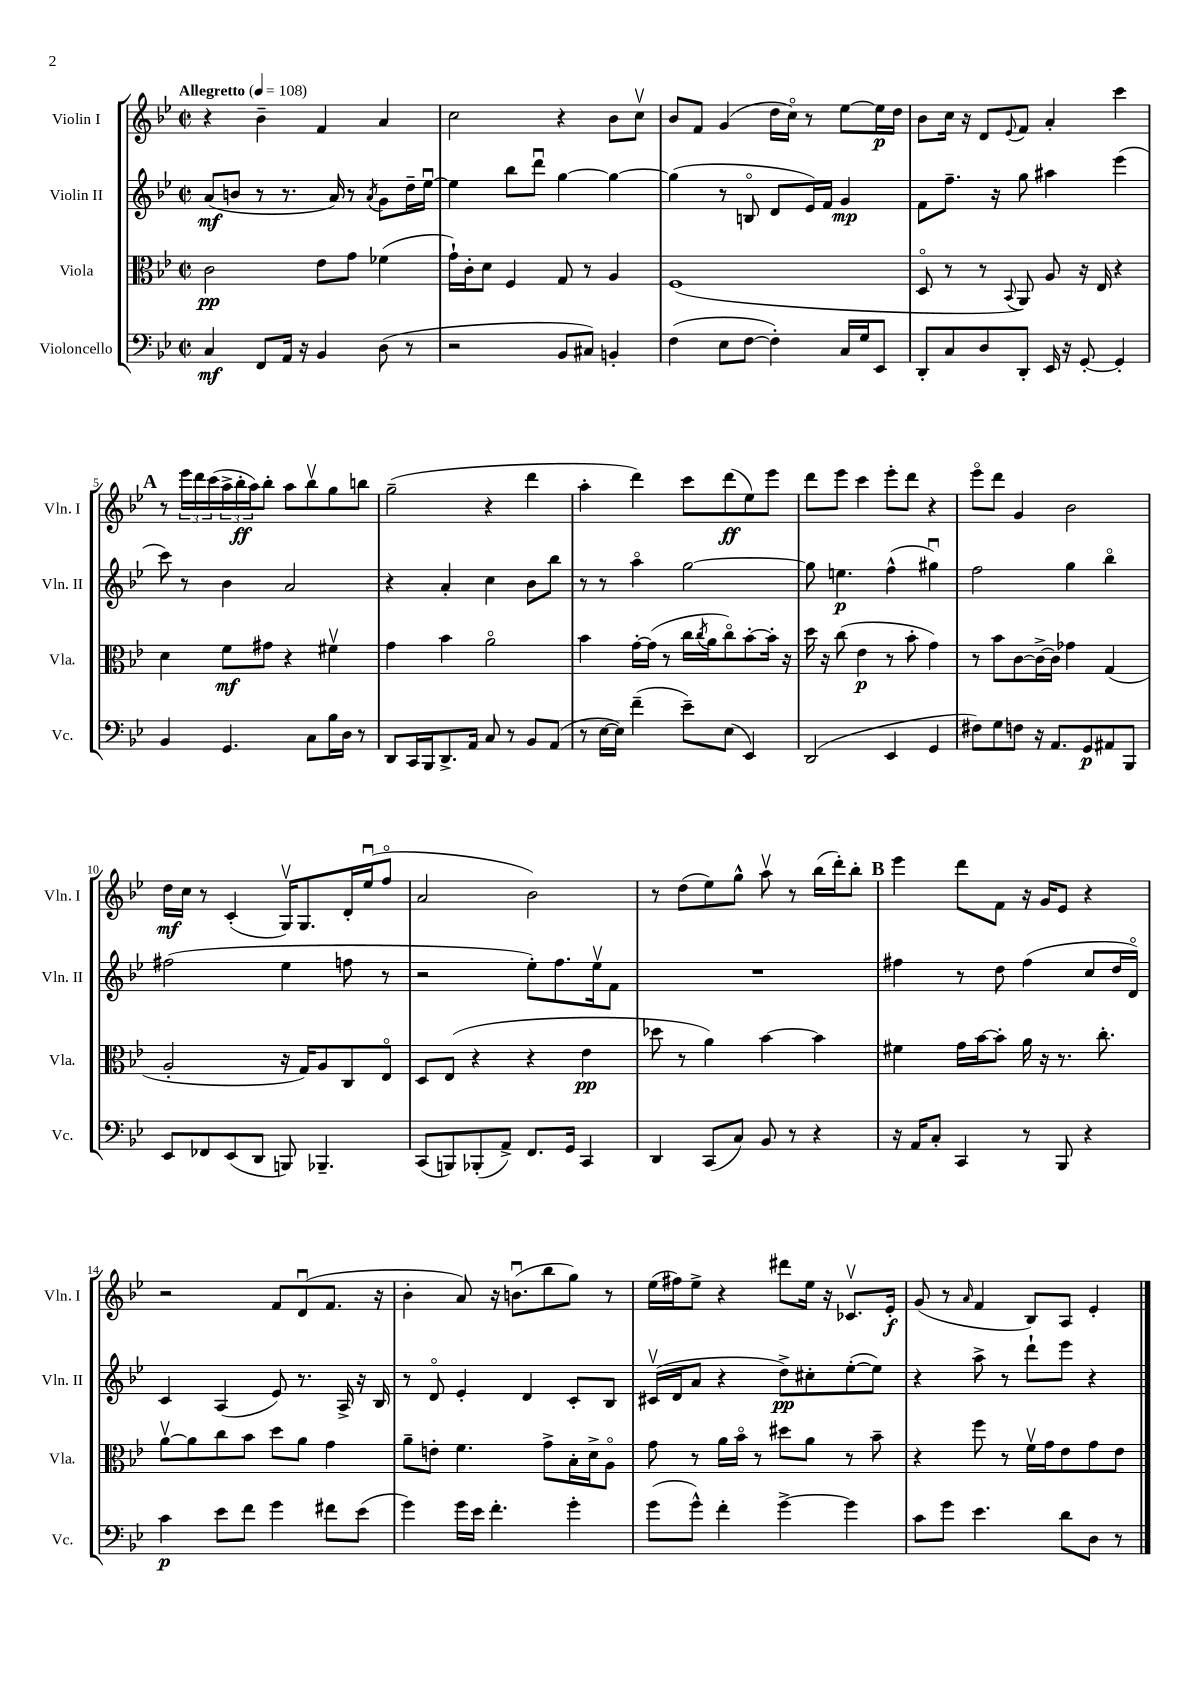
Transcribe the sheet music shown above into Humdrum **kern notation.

**kern	**dynam	**kern	**dynam	**kern	**dynam	**kern	**dynam
*part4	*part4	*part3	*part3	*part2	*part2	*part1	*part1
*staff4	*staff4	*staff3	*staff3	*staff2	*staff2	*staff1	*staff1
*I"Violoncello	*	*I"Viola	*	*I"Violin II	*	*I"Violin I	*
*I'Vc.	*	*I'Vla.	*	*I'Vln. II	*	*I'Vln. I	*
*clefF4	*	*clefC3	*	*clefG2	*	*clefG2	*
*k[b-e-]	*	*k[b-e-]	*	*k[b-e-]	*	*k[b-e-]	*
*M2/2	*	*M2/2	*	*M2/2	*	*M2/2	*
*met(c|)	*	*met(c|)	*	*met(c|)	*	*met(c|)	*
*MM108	*	*MM108	*	*MM108	*	*MM108	*
=1	=1	=1	=1	=1	=1	=1	=1
!	!	!	!	!	!	!LO:TX:a:B:t=Allegretto	!
4C/	mf	2c\	pp	(8a/L	mf	4r	.
.	.	.	.	8bn/J	.	.	.
8FF/L	.	.	.	8r	.	4b-~\	.
16AA/Jk	.	.	.	8.r	.	.	.
16r	.	.	.	.	.	.	.
4BB-/	.	8e-\L	.	.	.	4f/	.
.	.	.	.	16a/)	.	.	.
.	.	8g\J	.	8r	.	.	.
.	.	.	.	8qa/	.	.	.
(8D\	.	(4f-X\	.	8g\L	.	4a/	.
8r	.	.	.	16dd~\L	.	.	.
.	.	.	.	[16ee-u\JJ	.	.	.
=2	=2	=2	=2	=2	=2	=2	=2
2r	.	16g`\LL)	.	4ee-\]	.	2cc\	.
.	.	16c'\J	.	.	.	.	.
.	.	8d\J	.	.	.	.	.
.	.	4F/	.	8bb-\L	.	.	.
.	.	.	.	8dddu\J	.	.	.
8BB-/L	.	8G/	.	[4gg\	.	4r	.
8C#X/J)	.	8r	.	.	.	.	.
4BBn'/	.	4A/	.	4gg\_	.	8b-\L	.
.	.	.	.	.	.	8ccv\J	.
=3	=3	=3	=3	=3	=3	=3	=3
(4F\	.	(1F	.	(4gg\]	.	8b-/L	.
.	.	.	.	.	.	8f/J	.
8E-\L	.	.	.	8r	.	(4g/	.
[8F\J	.	.	.	8Bn/	.	.	.
4F'\])	.	.	.	8d/L	.	16dd\LL	.
.	.	.	.	.	.	16cc\JJ)	.
.	.	.	.	16e-/L)	.	8r	.
.	.	.	.	16f/JJ	.	.	.
16C/LL	.	.	.	4g/	mp	[8ee-\L	.
16G/J	.	.	.	.	.	.	.
8EE-/J	.	.	.	.	.	16ee-\L]	p
.	.	.	.	.	.	16dd\JJ	.
=4	=4	=4	=4	=4	=4	=4	=4
8DD'/L	.	8D/	.	8f\L	.	8b-\L	.
8C/	.	8r	.	8.ff~\J	.	16cc\Jk	.
.	.	.	.	.	.	16r	.
8D/	.	8r	.	.	.	8d/L	.
.	.	.	.	16r	.	.	.
.	.	8qqBB-/	.	.	.	8qqe-/	.
8DD'/J	.	8AA/)	.	8gg\	.	8f/J	.
16EE-/	.	8A/	.	4aa#X\	.	4a'/	.
16r	.	.	.	.	.	.	.
[8GG'/	.	16r	.	.	.	.	.
.	.	16E-/	.	.	.	.	.
4GG'/]	.	4r	.	(4eee-\	.	4ccc\	.
!!LO:LB:g=z
!!LO:REH:place=s1:t=A
=5	=5	=5	=5	=5	=5	=5	=5
4BB-/	.	4d\	.	8ccc\)	.	8r	.
.	.	.	.	8r	.	24eee-\LL	.
.	.	.	.	.	.	24ddd\	.
.	.	.	.	.	.	(24ccc\	.
4.GG/	.	8f\L	mf	4b-\	.	24aa^\	.
.	.	.	.	.	.	24bb-'\	ff
.	.	.	.	.	.	24aa\J)	.
.	.	8g#X\J	.	.	.	8bb-'\J	.
.	.	4r	.	2a/	.	8aa\L	.
8C\L	.	.	.	.	.	8bb-v\	.
16B-\L	.	4f#Xv\	.	.	.	8gg\	.
16D\JJ	.	.	.	.	.	.	.
8r	.	.	.	.	.	8bbn\J	.
=6	=6	=6	=6	=6	=6	=6	=6
8DD/L	.	4g\	.	4r	.	(2gg~\	.
16CC/L	.	.	.	.	.	.	.
16BBB-/J	.	.	.	.	.	.	.
8.DD^/	.	4b-\	.	4a'/	.	.	.
16AA/Jk	.	.	.	.	.	.	.
8C/	.	2a\	.	4cc\	.	4r	.
8r	.	.	.	.	.	.	.
8BB-/L	.	.	.	8b-\L	.	4ddd\	.
(8AA/J	.	.	.	8bb-\J	.	.	.
=7	=7	=7	=7	=7	=7	=7	=7
8r	.	4b-\	.	8r	.	4aa'\	.
[16E-\LL	.	.	.	8r	.	.	.
16E-\JJ])	.	.	.	.	.	.	.
(4f~\	.	[16g'\LL	.	4aa\	.	4ddd\)	.
.	.	(16g\JJ]	.	.	.	.	.
.	.	8r	.	.	.	.	.
8e-~\L)	.	16cc\LL	.	[2gg\	.	8ccc\L	.
.	.	8qcc/	.	.	.	.	.
.	.	16a\J	.	.	.	.	.
(8E-\J	.	8cc\)	.	.	.	(8ddd\	ff
4EE-/)	.	[8b-'\	.	.	.	8ee-\)	.
.	.	16b-'\Jk]	.	.	.	8eee-\J	.
.	.	16r	.	.	.	.	.
=8	=8	=8	=8	=8	=8	=8	=8
(2DD/	.	16dd\	.	8gg\]	.	8ddd\L	.
.	.	16r	.	.	.	.	.
.	.	(8cc\	.	4.een\	p	8eee-\J	.
.	.	4e-\	p	.	.	4ccc\	.
4EE-/	.	8r	.	(4ff^^\	.	8eee-'\L	.
.	.	8b-'\	.	.	.	8ddd\J	.
4GG/	.	4g\)	.	4gg#Xu\)	.	4r	.
=9	=9	=9	=9	=9	=9	=9	=9
8F#X\L)	.	8r	.	2ff\	.	8eee-\L	.
8G\	.	8b-\L	.	.	.	8ddd\J	.
8Fn\J	.	[8c\	.	.	.	4g/	.
16r	.	16c^\L_	.	.	.	.	.
8.AA/L	.	16c\JJ]	.	.	.	.	.
.	.	4g-X\	.	4gg\	.	2b-\	.
8GG/	p	.	.	.	.	.	.
8AA#X/	.	(4G/	.	4bb-\	.	.	.
8BBB-/J	.	.	.	.	.	.	.
!!LO:LB:g=z
=10	=10	=10	=10	=10	=10	=10	=10
8EE-/L	.	2A'/	.	(2ff#X\	.	16dd\LL	mf
.	.	.	.	.	.	16cc\JJ	.
8FF-X/	.	.	.	.	.	8r	.
(8EE-/	.	.	.	.	.	(4c'/	.
8DD/J	.	.	.	.	.	.	.
8BBBn/)	.	16r	.	4ee-\	.	16Gv/KL)	.
.	.	16G/KL)	.	.	.	8.G/	.
4.BBB-X~/	.	8A/	.	.	.	.	.
.	.	8C/	.	8ffn\	.	16d'/L	.
.	.	.	.	.	.	(16ee-u/J	.
.	.	8E-/J	.	8r	.	8ff/J	.
=11	=11	=11	=11	=11	=11	=11	=11
(8CC/L	.	8D/L	.	2r	.	2a/	.
8BBBn/)	.	(8E-/J	.	.	.	.	.
(8BBB-X'/	.	4r	.	.	.	.	.
8AA^/J)	.	.	.	.	.	.	.
8.FF/L	.	4r	.	8ee-'\L)	.	2b-\)	.
.	.	.	.	8.ff\	.	.	.
16GG/Jk	.	.	.	.	.	.	.
4CC/	.	4e-\	pp	.	.	.	.
.	.	.	.	16ee-v\k	.	.	.
.	.	.	.	8f\J	.	.	.
=12	=12	=12	=12	=12	=12	=12	=12
4DD/	.	8dd-X\	.	1r	.	8r	.
.	.	8r	.	.	.	(8dd\L	.
(8CC/L	.	4a\)	.	.	.	8ee-\)	.
8C/J)	.	.	.	.	.	8gg^^\J	.
8BB-/	.	[4b-\	.	.	.	8aav\	.
8r	.	.	.	.	.	8r	.
4r	.	4b-\]	.	.	.	(16bb-\LL	.
.	.	.	.	.	.	16ddd'\J)	.
.	.	.	.	.	.	8bb-'\J	.
!!LO:REH:place=s1:t=B
=13	=13	=13	=13	=13	=13	=13	=13
16r	.	4f#X\	.	4ff#X\	.	4eee-\	.
16AA/KL	.	.	.	.	.	.	.
8C'/J	.	.	.	.	.	.	.
4CC/	.	16g\LL	.	8r	.	8ddd\L	.
.	.	[16b-\J	.	.	.	.	.
.	.	8b-'\J]	.	8dd\	.	8f\J	.
8r	.	16a\	.	(4ff#\	.	16r	.
.	.	16r	.	.	.	16g/KL	.
8BBB-/	.	8.r	.	.	.	8e-/J	.
4r	.	.	.	8cc/L	.	4r	.
.	.	8.cc'\	.	.	.	.	.
.	.	.	.	16dd/L	.	.	.
.	.	.	.	16d/JJ)	.	.	.
!!LO:LB:g=z
=14	=14	=14	=14	=14	=14	=14	=14
4c\	p	[8av\L	.	4c/	.	2r	.
.	.	8a\]	.	.	.	.	.
8e-\L	.	8cc\	.	(4A/	.	.	.
8f\J	.	8b-\J	.	.	.	.	.
4g\	.	8dd\L	.	8e-/)	.	8f/L	.
.	.	8a\J	.	8.r	.	(8du/	.
8f#X\L	.	4g\	.	.	.	8.f/J	.
.	.	.	.	16A^/	.	.	.
(8e-\J	.	.	.	16r	.	.	.
.	.	.	.	16B-/	.	16r	.
=15	=15	=15	=15	=15	=15	=15	=15
4g\)	.	8a~\L	.	8r	.	4b-'\	.
.	.	8en'\J	.	8d/	.	.	.
16g\LL	.	4.f\	.	4e-'/	.	8a/)	.
16e-\JJ	.	.	.	.	.	.	.
4.f'\	.	.	.	.	.	16r	.
.	.	.	.	.	.	(8.bnu\L	.
.	.	.	.	4d/	.	.	.
.	.	8g^\L	.	.	.	8bb-\	.
4g'\	.	16B-'\L	.	8c'/L	.	8gg\J)	.
.	.	16d^\J	.	.	.	.	.
.	.	8A\J	.	8B-/J	.	8r	.
=16	=16	=16	=16	=16	=16	=16	=16
(8g\L	.	8g\	.	(16c#Xv/LL	.	(16ee-\LL	.
.	.	.	.	16d/J	.	16ff#X\J)	.
8g^^\J)	.	8r	.	8a/J	.	8ee-^\J	.
4f'\	.	16a\LL	.	4r	.	4r	.
.	.	16b-\JJ	.	.	.	.	.
.	.	8r	.	.	.	.	.
[4g^\	.	8dd#X\L	.	8dd^\L)	pp	8ddd#X\L	.
.	.	8a\J	.	8cc#X'\	.	16ee-\Jk	.
.	.	.	.	.	.	16r	.
4g\]	.	8r	.	([8ee-'\	.	8.c-Xv/L	.
.	.	8b-~\	.	8ee-\J])	.	.	.
.	.	.	.	.	.	16e-'/Jk	f
=17	=17	=17	=17	=17	=17	=17	=17
8c\L	.	4r	.	4r	.	(8g/	.
8g\J	.	.	.	.	.	8r	.
.	.	.	.	.	.	16qqa/	.
4.e-\	.	8ff\	.	8aa^\	.	4f/	.
.	.	8r	.	8r	.	.	.
.	.	16fv\LL	.	8ddd`\L	.	8B-/L)	.
.	.	16g\J	.	.	.	.	.
8d\L	.	8e-\	.	8eee-\J	.	8A/J	.
8D\J	.	8g\	.	4r	.	4e-'/	.
8r	.	8e-\J	.	.	.	.	.
==	==	==	==	==	==	==	==
*-	*-	*-	*-	*-	*-	*-	*-
